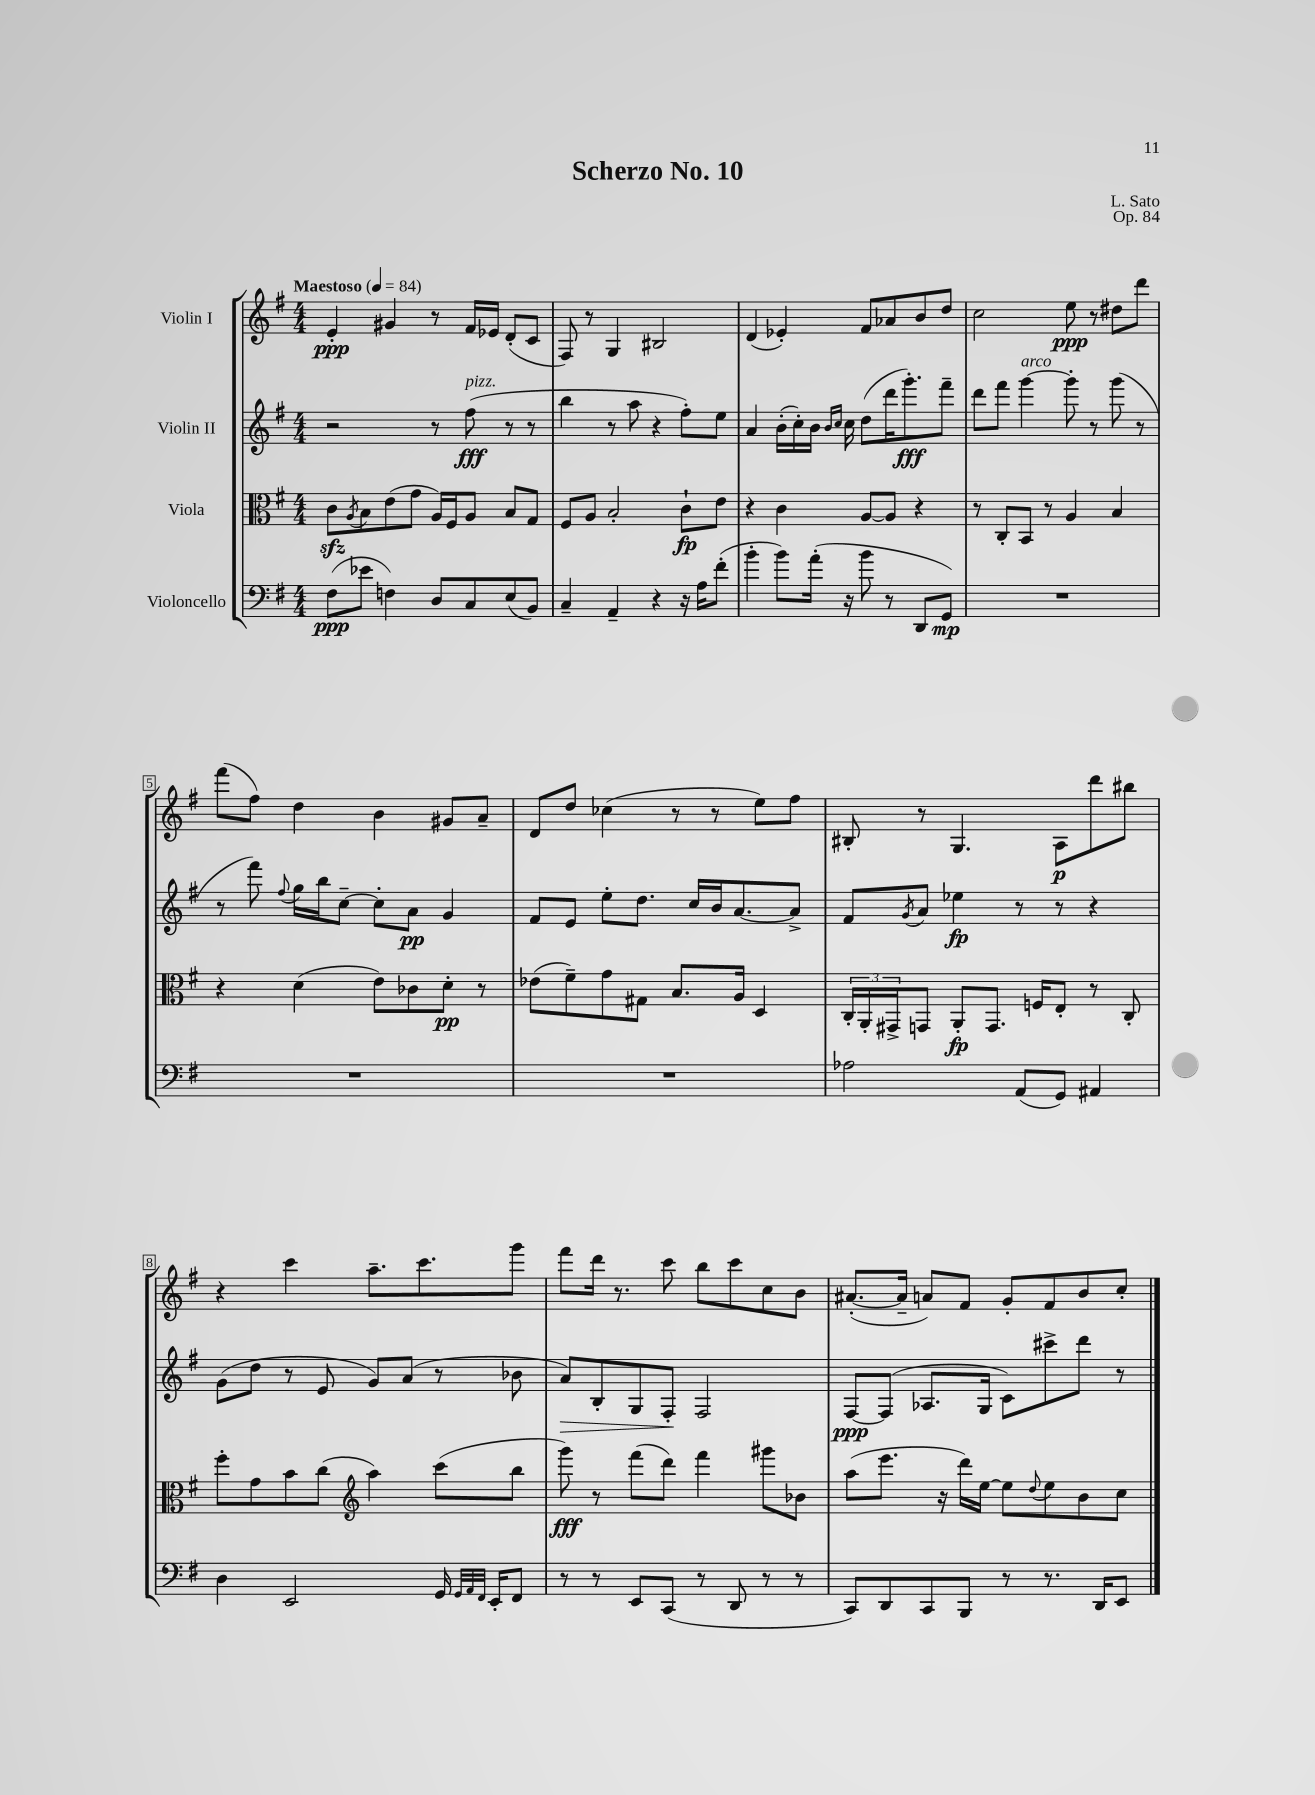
\header { title = "Scherzo No. 10" composer = "L. Sato" opus = "Op. 84" }
<<
\new StaffGroup <<
\new Staff = "s0" \with { instrumentName = "Violin I" } {
    \clef treble \key g \major \numericTimeSignature \time 4/4 \tempo "Maestoso" 4 = 84
    e'4-.\ppp gis'4 r8 fis'16 ees'16 d'8-.( c'8 |
    fis8) r8 g4 bis2 |
    d'4( ees'4-.) fis'8 aes'8 b'8 d''8 |
    c''2 e''8\ppp r8 dis''8 d'''8 |
    fis'''8( fis''8) d''4 b'4 gis'8 a'8-- |
    d'8 d''8 ces''4( r8 r8 e''8) fis''8 |
    bis8-. r8 g4. a8\p d'''8 bis''8 |
    r4 c'''4 a''8.-- c'''8. g'''8 |
    fis'''8 d'''16 r8. c'''8 b''8 c'''8 c''8 b'8 |
    ais'8.~-.( ais'16-- a'8) fis'8 g'8-. fis'8 b'8 c''8-. \bar "|." |
}
\new Staff = "s1" \with { instrumentName = "Violin II" } {
    \clef treble \key g \major \numericTimeSignature \time 4/4
    r2 r8 fis''8\fff^\markup { \italic "pizz." }( r8 r8 |
    b''4 r8 a''8 r4 fis''8-.) e''8 |
    a'4 b'16-.( c''16-.) b'16 \grace { b'16 c''16 } c''16 d''8( d'''16 g'''8.-.\fff) fis'''8-- |
    d'''8 fis'''8 g'''4~^\markup { \italic "arco" } g'''8-. r8 g'''8( r8 |
    r8 fis'''8) \appoggiatura { fis''8 } g''16 b''16 c''8~-- c''8-. a'8\pp g'4 |
    fis'8 e'8 e''8-. d''8. c''16 b'16 a'8.~ a'8-> |
    fis'8 \acciaccatura { g'8 } a'8 ees''4\fp r8 r8 r4 |
    g'8( d''8 r8 e'8 g'8) a'8( r8 bes'8 |
    a'8\>) b8-. g8 fis8-.\! fis2 |
    fis8~\ppp fis8( aes8. g16 c'8) cis'''8-> d'''8 r8 \bar "|." |
}
\new Staff = "s2" \with { instrumentName = "Viola" } {
    \clef alto \key g \major \numericTimeSignature \time 4/4
    c'8\sfz \acciaccatura { a8 } b8 e'8( g'8 a16) fis16 a8 b8 g8 |
    fis8 a8 b2-. c'8-!\fp e'8 |
    r4 c'4 a8~ a8 r4 |
    r8 c8-. b,8 r8 a4 b4 |
    r4 d'4( e'8) ces'8 d'8-.\pp r8 |
    ees'8( fis'8--) g'8 gis8 b8. a16 d4 |
    \tuplet 3/2 { c16-. a,16-. gis,16-> } g,8 a,8-.\fp g,8. f16 e8-. r8 c8-. |
    fis''8-. g'8 b'8 c''8( \clef treble a''4) c'''8( b''8 |
    g'''8\fff) r8 fis'''8( d'''8) fis'''4 gis'''8 bes'8 |
    a''8( e'''8. r16 d'''16) e''16~ e''8 \appoggiatura { d''8 } e''8 b'8 c''8 \bar "|." |
}
\new Staff = "s3" \with { instrumentName = "Violoncello" } {
    \clef bass \key g \major \numericTimeSignature \time 4/4
    fis8\ppp( ees'8 f4) d8 c8 e8( b,8) |
    c4-- a,4-- r4 r16 a16 fis'8-.( |
    b'4-. b'8) a'16-.( r16 b'8 r8 d,8 g,8\mp) |
    R1 |
    R1 |
    R1 |
    aes2 a,8( g,8) ais,4 |
    d4 e,2 g,16 \grace { g,32 a,32 fis,32 } e,16-. fis,8 |
    r8 r8 e,8 c,8( r8 d,8 r8 r8 |
    c,8) d,8 c,8 b,,8 r8 r8. d,16 e,8 \bar "|." |
}
>>
>>
\layout { \context { \Score \override BarNumber.stencil = #(make-stencil-boxer 0.1 0.3 ly:text-interface::print) } }
